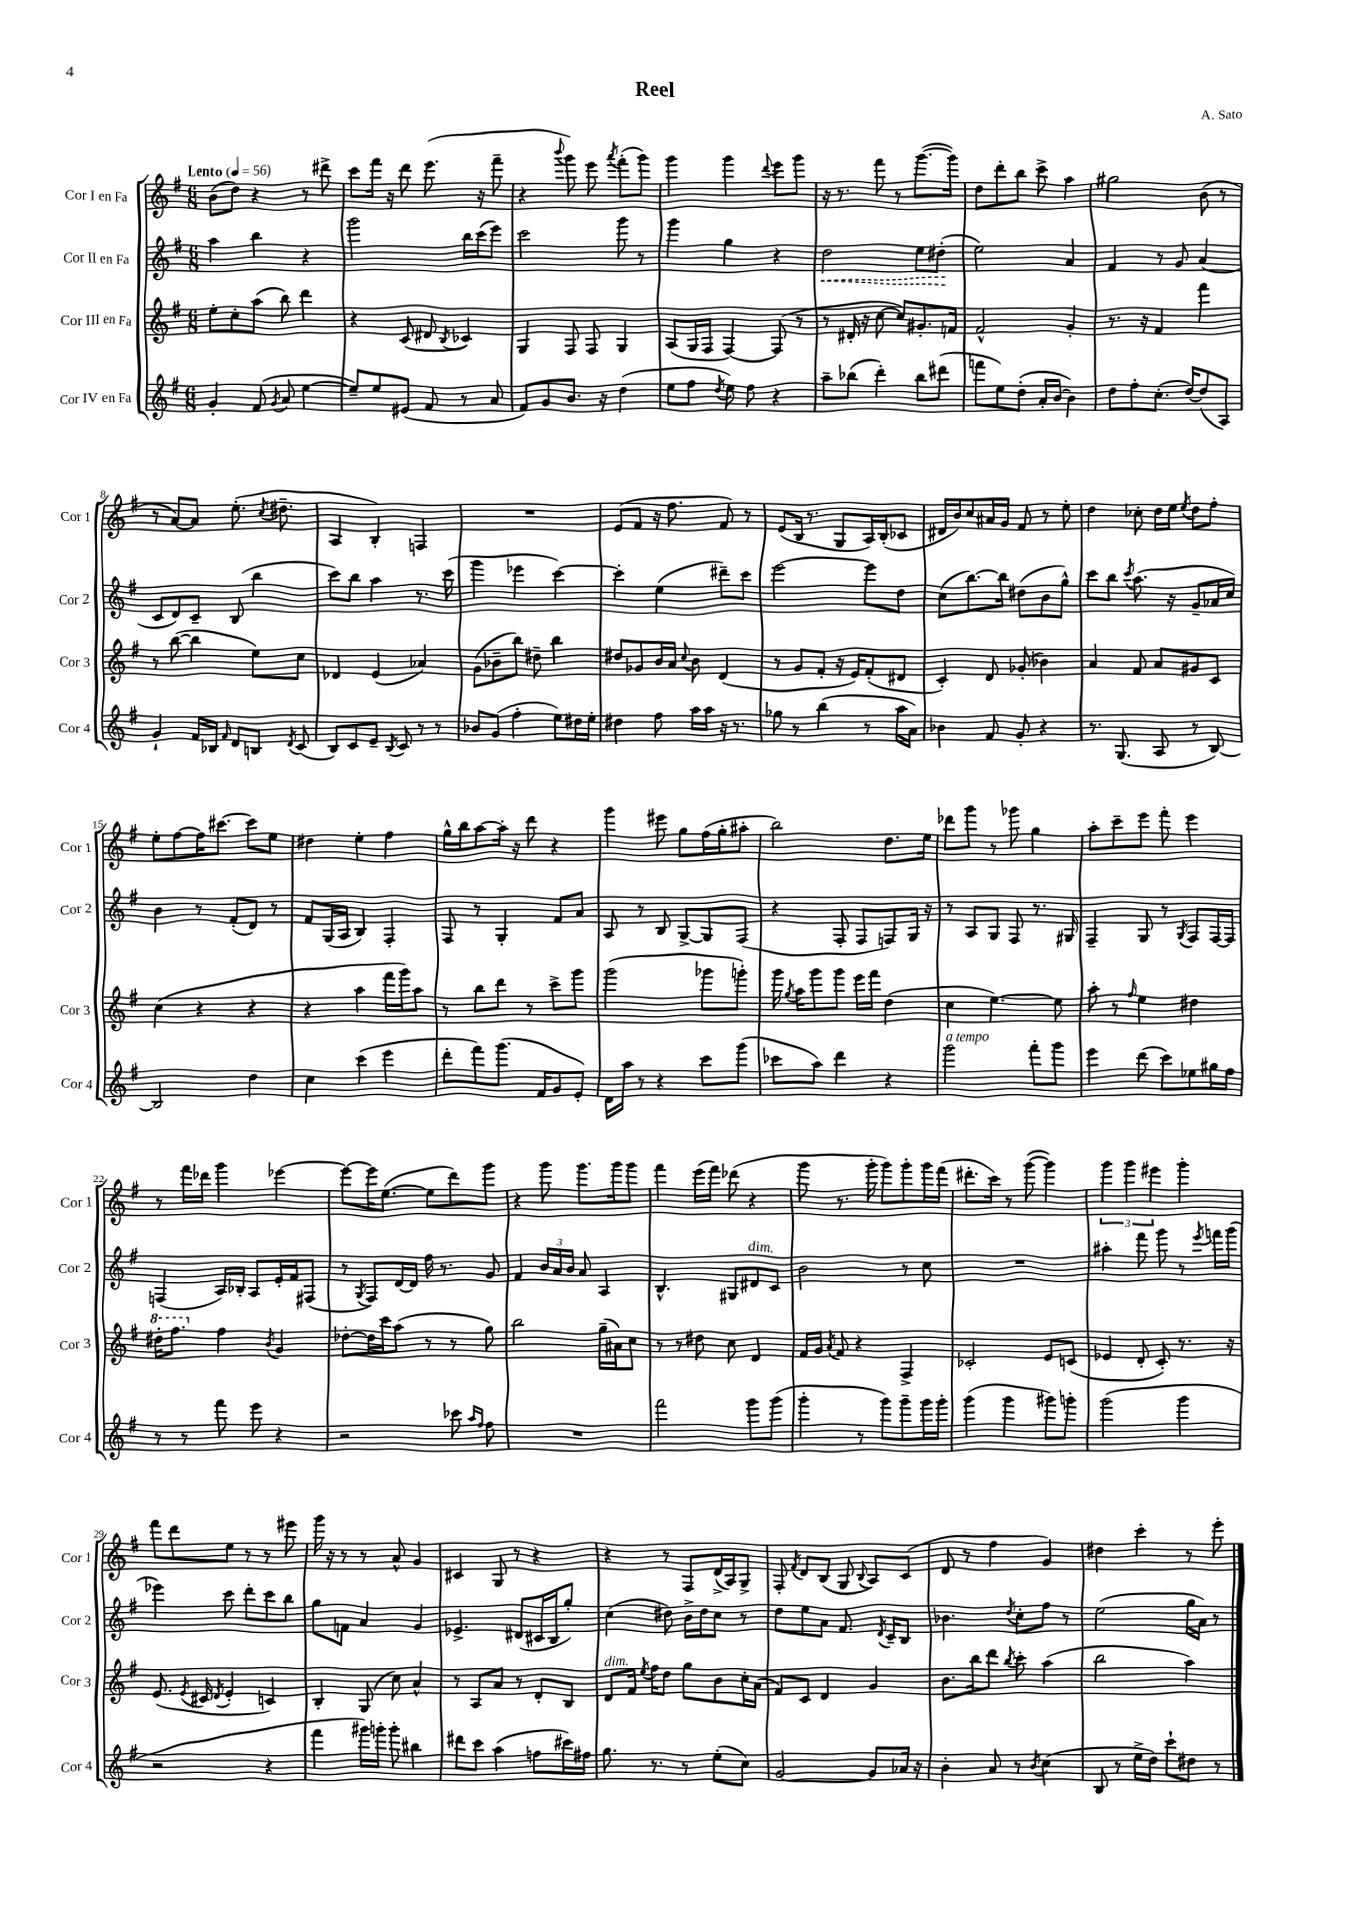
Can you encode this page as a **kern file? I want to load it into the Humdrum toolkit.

**kern	**kern	**kern	**kern
*staff4	*staff3	*staff2	*staff1
*clefG2	*clefG2	*clefG2	*clefG2
*k[f#]	*k[f#]	*k[f#]	*k[f#]
*M6/8	*M6/8	*M6/8	*M6/8
*MM56	*MM56	*MM56	*MM56
4g'	8ee'	4aa	(8b
.	8cc'	.	8dd)
(8f#	(8aa	4bb	4r
8qg	.	.	.
8a	8bb)	.	.
[4ee	4ddd	4r	8r
.	.	.	8ddd#^
=	=	=	=
8ee~])	4r	2ggg	8ccc
8ee	.	.	16fff#
.	.	.	16r
(8e#	(8c	.	8ddd
8f#	8d#	.	(8.eee
.	8qB	.	.
8r	4c-)	16bb	.
.	.	(16ccc	16r
8a	.	8eee)	8fff#~
=	=	=	=
8f#)	4G	2ccc	4r
8g	.	.	.
.	.	.	8qqbbb
8.b	8F#	.	8ggg)
.	8F#	.	8eee
16r	.	.	.
.	.	.	8qaaa
(4dd	4G	8ggg	(8fff#'
.	.	8r	8ggg)
=	=	=	=
8ee	(8A	4ggg	4ggg
8ff#	16G	.	.
.	16F#	.	.
8qdd	.	.	.
8ee)	[4F#)	4gg	4ggg
8ff#	.	.	.
.	.	.	8qqddd
4r	(8F#]	4r	8eee
.	8r	.	8ggg
=	=	=	=
8aa~	8r	2dd	16r
.	.	.	8.r
(8bb-	16d#'	.	.
.	16r	.	.
4ddd')	[8cc	.	8fff#
.	8cc])	.	8r
8bb-	8.g#'	8ee	([8.ggg
(8ddd#	.	(8dd#'	.
.	16f	.	16ggg])
=	=	=	=
8fff	2f#^^	2ee)	8dd
8ee)	.	.	8ddd'
(8dd'	.	.	8bb
16a'	.	.	8ccc^
[16b	.	.	.
4b])	4g'	4a	4aa
=	=	=	=
8dd	8.r	4f#	2gg#
8ff#'	.	.	.
.	16r	.	.
(8.cc'	4f#	8r	.
.	.	8g	.
[16dd)	.	.	.
(8dd]	4fff#	(4a	(8b
8A)	.	.	8r
=	=	=	=
4g`	8r	8c	8r
.	([8bb	8d)	[8a)
16f#	4bb]	8c~	8a]
16B-	.	.	.
16qqf#	.	.	.
8d	.	(8B	(8.ee'
8B	8ee)	4bb	.
.	.	.	8qcc
.	.	.	8.dd#~
8qd	.	.	.
(8c	8cc	.	.
=	=	=	=
8B)	4d-	8ccc)	4A
8c	.	8bb	.
8e~	(4e	4aa	4B')
8qB	.	.	.
8c	.	.	.
8r	4a-)	8.r	4F
8r	.	.	.
.	.	(16ccc	.
=	=	=	=
8b-	(8g	4ggg	2.r
(8g	8b-~	.	.
4ff#'	8bb)	4eee-	.
.	8dd#~	.	.
8ee)	4bb	[4ccc)	.
16dd#	.	.	.
16ee'	.	.	.
=	=	=	=
4dd#	8dd#	4ccc']	(8e
.	8g-	.	8f#
8ff#	16b	(4ee	16r
.	16a	.	8.ff#
.	8qqcc	.	.
16aa	8b	.	.
16aa	.	.	.
16r	(4d	8ddd#~)	8f#)
8.r	.	.	.
.	.	8ccc	8r
=	=	=	=
8gg-	8r	[2eee	(8e
8r	8g	.	16B
.	.	.	8.r
(4bb	8f#'	.	.
.	16r	.	8G
.	16e)	.	.
8r	(8f#'	8eee]	16A)
.	.	.	(16B'
16aa	8d#	8dd	8c-
16a)	.	.	.
=	=	=	=
4b-	4c')	(8cc	16d#
.	.	.	16b)
.	.	[8.bb)	8cc
8f#	8d	.	16a#
.	.	16bb]	16g
8g'	(8g-'	(8dd#	8f#
4r	4b-)	8b	8r
.	.	8gg^^)	8ee'
=	=	=	=
8.r	4a	8ccc	4dd
.	.	8bb	.
(8.G	.	.	.
.	.	8qccc	.
.	8f#	(8.aa	8cc-'
8A	8a	.	16dd
.	.	16r	16ee
.	.	.	8qee
8r	8g#	8g~	8dd
[8B)	8c	16a-	8ff#'
.	.	16cc)	.
=	=	=	=
2B]	(4cc	4b	8ee'
.	.	.	[8ff#
.	4r	8r	16ff#]
.	.	.	[8.ccc#
.	.	(8f#'	.
4dd	4r	8d)	8ccc#]
.	.	8r	8ee
=	=	=	=
4cc	4r	8f#	4dd#
.	.	(16G	.
.	.	16A	.
(4ccc	4aa	4B)	4ee'
4eee	16fff#	4F#'	4ff#
.	16ggg)	.	.
.	8aa	.	.
=	=	=	=
8ddd'	8r	8F#	16gg^^
.	.	.	16bb
8fff#)	8bb	8r	[8aa
(8.ggg	8ddd	4G'	16aa']
.	.	.	16r
.	8r	.	8ddd
16f#	.	.	.
8g	8ccc^	8f#	4r
8e')	8ggg	8a	.
=	=	=	=
16d	(2ggg	8A	4ggg
16aa	.	.	.
8r	.	8r	.
4r	.	8B	8eee#
.	.	[8G^	8gg
8ccc	8ggg-	8G]	(16ff#
.	.	.	16gg'
(8ggg	8ggg')	(8F#	8aa#'
=	=	=	=
8ccc-	16ggg	4r	2bb)
.	8qgg	.	.
.	16aa	.	.
8aa)	8ggg	.	.
4ddd	8ggg	8F#'	.
.	16eee	8F#	.
.	16fff#	.	.
4r	(4dd	8F)	8.dd
.	.	16G	.
.	.	16r	16ee
=	=	=	=
2ggg	4cc	8r	8ddd-
.	.	8A	8ggg
.	[4.ee)	8G	8r
.	.	8F#	8ggg-
8fff#'	.	8.r	4gg
8ggg	8ee]	.	.
.	.	16G#	.
=	=	=	=
4eee	8aa'	4F#~	8aa'
.	8r	.	8ccc~
.	16qqff#	.	.
(8ddd	4ee	8G	8eee
8ccc)	.	8r	8fff#'
.	.	8qG	.
8ee-	4dd#	8F#	4eee
16gg#	.	[16F#	.
16ff#	.	16F#]	.
=	=	=	=
8r	16ddd#'	(4F	8r
.	8.fff#	.	.
8r	.	.	16fff#
.	.	.	16ddd-
8fff#	4ff#	16A)	4ggg
.	.	16B-'	.
8eee	.	8A	.
.	8qb	.	.
4r	4g	16e'	[4eee-
.	.	16f#	.
.	.	(8F#	.
=	=	=	=
2r	[8dd-'	8r	8eee-_
.	.	8qG	.
.	16dd-]	8F#)	16eee-]
.	16ccc	.	([8.ee
.	(8aa	[16d	.
.	.	16d]	.
.	8r	16ff#	8ee]
.	.	8.r	.
8ccc-	8r	.	8ddd)
16qqaa	.	.	.
16qqff#	.	.	.
8ff#	8gg)	8g	8ggg
=	=	=	=
2.r	2bb	4f#	4r
.	.	24b	8ggg
.	.	24a	.
.	.	24b	.
.	.	8a	8.ggg
.	(16gg~	4A	.
.	16a#)	.	16ggg
.	8cc	.	8ggg
=	=	=	=
2fff#	8r	4.B^^	4fff#
.	8r	.	.
.	8dd#	.	(16eee
.	.	.	16fff#)
.	8cc	8G#	(8ddd-
8ggg	4d	8d#	4r
(8ggg	.	8c	.
=	=	=	=
4ggg'	16f#	2b	8ggg
.	16g	.	.
.	8qa	.	.
.	8f#	.	8.r
8r	4r	.	.
.	.	.	16ggg'
8ggg)	.	.	8ggg)
8ggg~	4F#^	8r	8ggg'
16ggg	.	8cc	16ggg
16ggg'	.	.	(16fff#
=	=	=	=
(4ggg	2c-'	2.r	8.ddd#'
.	.	.	16ccc)
4ggg	.	.	8r
.	.	.	([8ggg
8ggg#)	8e	.	4ggg])
8ggg'	(8c	.	.
=	=	=	=
(2ggg	4e-	4aa#'	6ggg
.	.	.	6ggg
.	8d'	8fff#	.
.	.	.	6eee#
.	8c')	8ggg	.
4ggg	8.r	8r	4ggg'
.	.	8qeee	.
.	.	16fff	.
.	16r	(16ggg	.
=	=	=	=
2r	(8.e	4eee-)	8fff#
.	.	.	8ddd
.	8qe	.	.
.	16c#	.	.
.	8qd	.	.
.	4e'	8ccc	8ee
.	.	8ddd'	8r
4r	4c)	8ccc	8r
.	.	8bb	8eee#
=	=	=	=
4fff#	4B'	8gg	16ggg
.	.	.	16r
.	.	8f	8r
16ggg#)	(8G	4a	8r
16ggg'	.	.	.
8ggg'	8cc)	.	8a^^
4bb#	4a^^	4g	4g
=	=	=	=
8ddd#	8r	4.e-^	4c#
8ccc	8A	.	.
(4aa	8a	.	8G
.	8r	(8d#	8r
8ff	8d'	16c#	4r
.	.	16B	.
16ccc#)	8B	8gg')	.
16ff#	.	.	.
=	=	=	=
8.gg	8d	(4cc	4r
.	16f#	.	.
.	8qee	.	.
8.r	16ff#	.	.
.	8dd	8dd#)	8r
8r	8gg	16b^	8F#
.	.	16dd#	.
(8ee'	8b	8cc	(16d^
.	.	.	16A)
8cc)	16cc'	8r	8G^
.	(16a	.	.
=	=	=	=
[2g	8f#)	8dd	8F#'
.	.	.	8qf#
.	8c	8ee	8d
.	4d	8a	(8B
.	.	8.f#	8G
.	.	.	8qqB
8g]	4g	.	8A)
.	.	8qd	.
.	.	16c~	.
16a-	.	8B	(8c
16r	.	.	.
=	=	=	=
4b'	8.b	4.b-	8d
.	.	.	8r
.	16bb	.	.
8a	8ddd	.	4ff#
.	8qbb	8qdd	.
8r	8ccc'	8cc'	.
8qb	.	.	.
(4cc	(4aa	8ff#	4g)
.	.	8r	.
=	=	=	=
8B	2bb	(2ee	4dd#
8r	.	.	.
16ee^	.	.	4ccc'
16dd)	.	.	.
8ccc`	.	.	.
8dd#	4aa)	16gg	8r
.	.	16a)	.
8r	.	8r	8eee'
==	==	==	==
*-	*-	*-	*-
